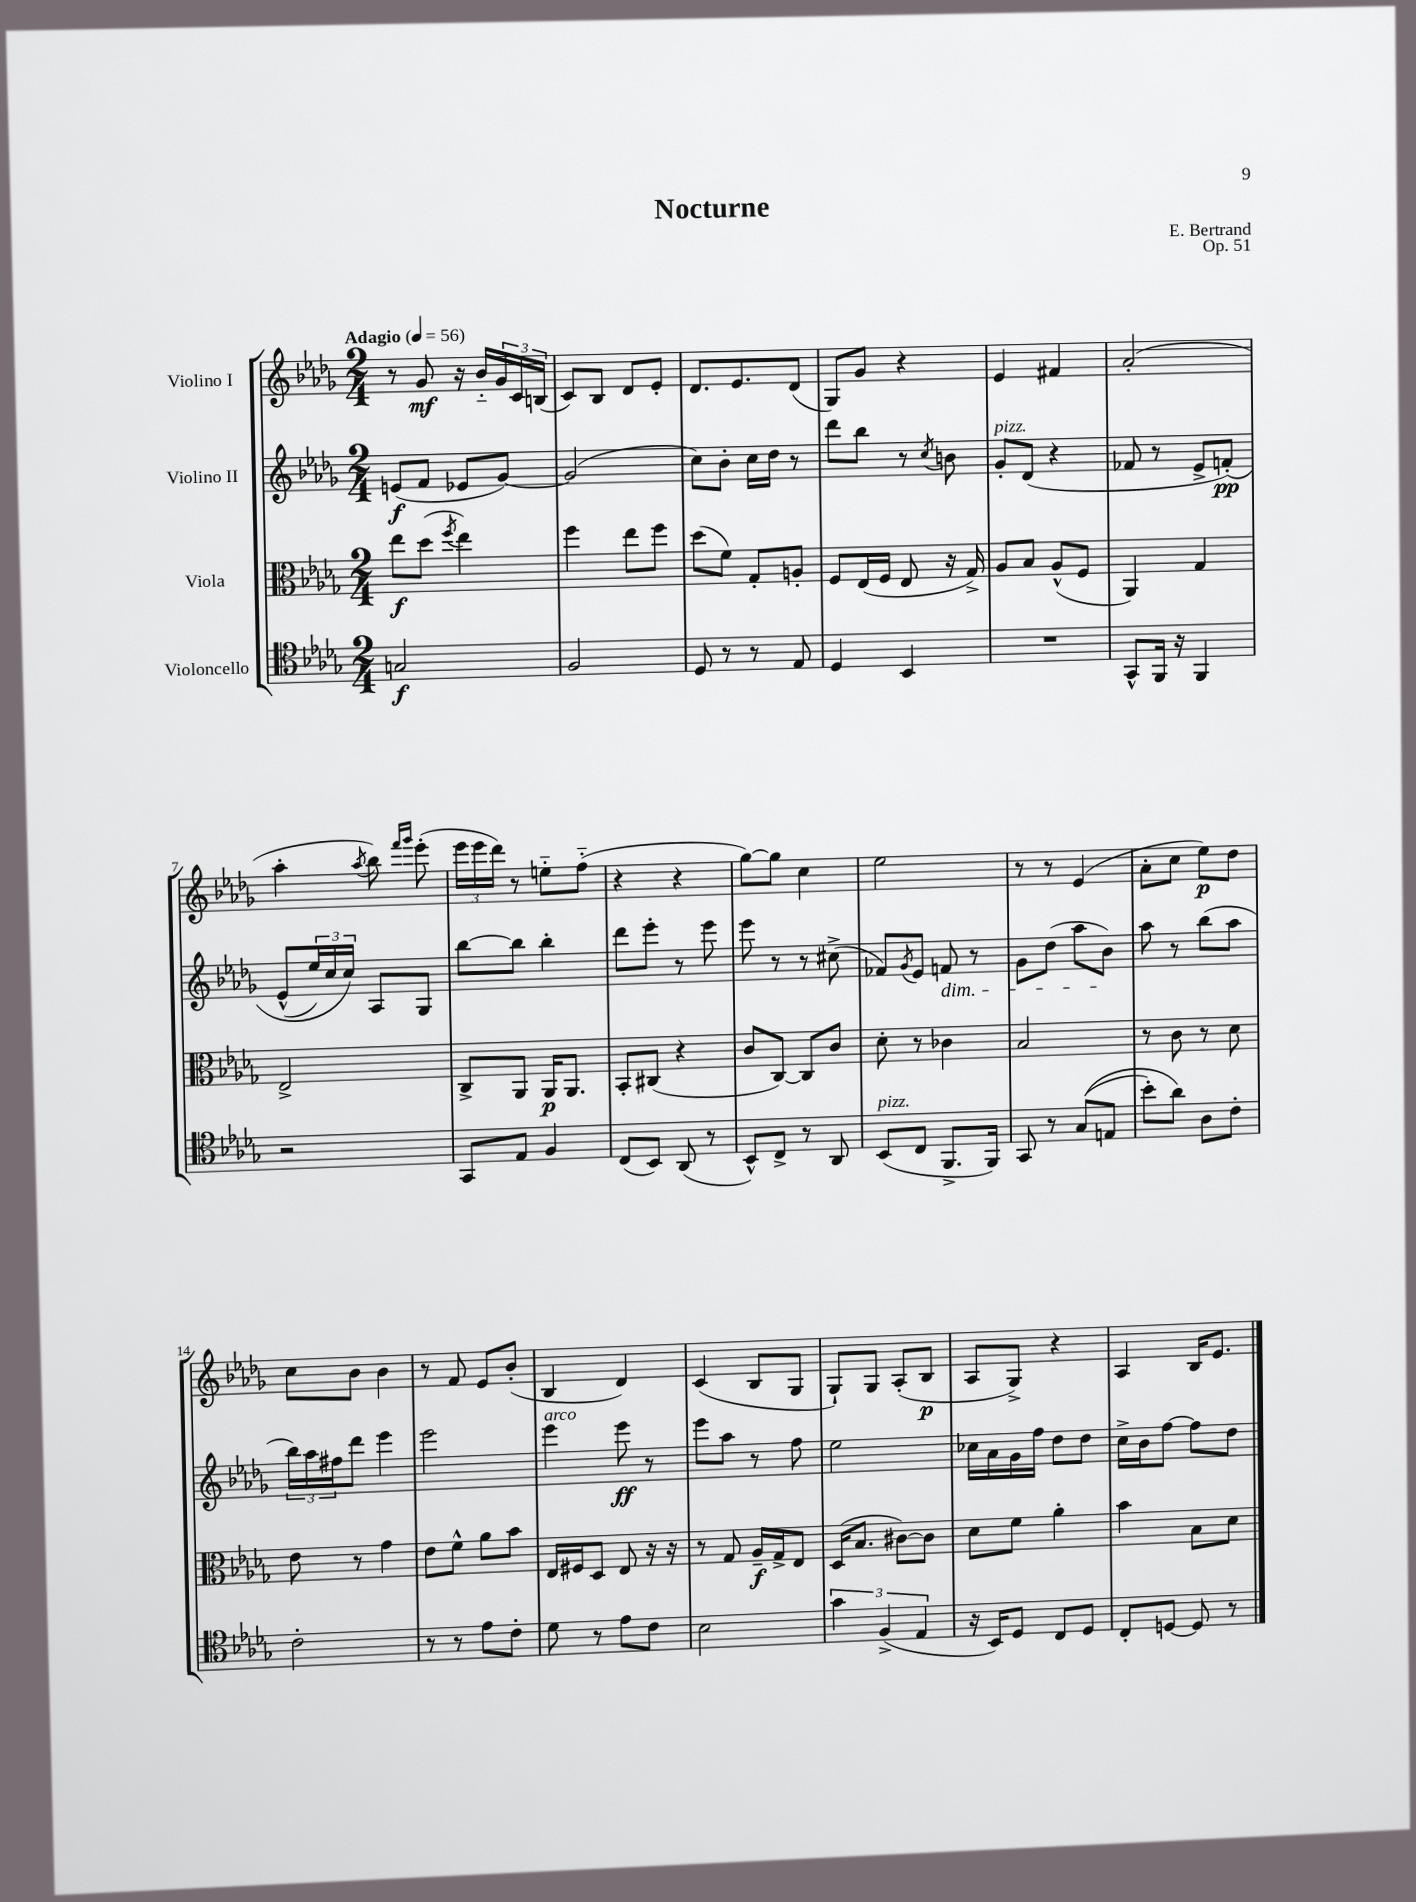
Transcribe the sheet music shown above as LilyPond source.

\header { title = "Nocturne" composer = "E. Bertrand" opus = "Op. 51" }
<<
\new StaffGroup <<
\new Staff = "s0" \with { instrumentName = "Violino I" } {
    \clef treble \key des \major \numericTimeSignature \time 2/4 \tempo "Adagio" 4 = 56
    r8 ges'8\mf r16 bes'16-_ \tuplet 3/2 { ges'16 c'16 b16( } |
    c'8) bes8 des'8 ees'8-. |
    des'8. ees'8. des'8( |
    ges8) ges'8 r4 |
    ees'4 fis'4 |
    aes'2-.( |
    aes''4-. \acciaccatura { aes''8 } bes''8) \grace { f'''16 ges'''16 } ees'''8-.( |
    \tuplet 3/2 { ees'''16 ees'''16 des'''16) } r8 e''8-_ f''8-_( |
    r4 r4 |
    ges''8~) ges''8 c''4 |
    ees''2 |
    r8 r8 ees'4( |
    aes'8-. c''8 ees''8\p) des''8 |
    c''8 bes'8 bes'4 |
    r8 f'8 ees'8 bes'8-.( |
    bes4 des'4) |
    c'4( bes8 ges8 |
    ges8-!) ges8 aes8-.( bes8\p |
    aes8 ges8->) r4 |
    aes4 bes16 ees'8. \bar "|." |
}
\new Staff = "s1" \with { instrumentName = "Violino II" } {
    \clef treble \key des \major \numericTimeSignature \time 2/4
    e'8\f( f'8 ees'8 ges'8~) |
    ges'2( |
    c''8) bes'8-. c''16 des''16 r8 |
    des'''8 bes''8 r8 \acciaccatura { c''8 } b'8 |
    ges'8-.^\markup { \italic "pizz." } des'8( r4 |
    fes'8 r8 ees'8-> f'8-.\pp)\( |
    ees'8-^( \tuplet 3/2 { ees''16) c''16 c''16\) } aes8 ges8 |
    bes''8~ bes''8 bes''4-. |
    des'''8 ees'''8-. r8 ees'''8 |
    ees'''8 r8 r8 cis''8->( |
    fes'8) \acciaccatura { ges'8 } ees'8 f'8\dim r8 |
    ges'8 des''8( aes''8 bes'8\!) |
    aes''8 r8 bes''8( aes''8 |
    \tuplet 3/2 { bes''16) aes''16 fis''16 } des'''8 ees'''4 |
    ees'''2 |
    ees'''4^\markup { \italic "arco" } ees'''8\ff r8 |
    ees'''8 aes''8 r8 f''8 |
    ees''2 |
    ces''16 aes'16 ges'16 f''16 des''8 des''8 |
    c''16-> bes'16 f''8~ f''8 des''8 \bar "|." |
}
\new Staff = "s2" \with { instrumentName = "Viola" } {
    \clef alto \key des \major \numericTimeSignature \time 2/4
    ees''8\f des''8( \acciaccatura { f''8 } ees''4) |
    f''4 ees''8 f''8 |
    des''8( f'8) ges8-. a8-. |
    f8 ees16( f16 ees8 r16 ges16->) |
    aes8 bes8 aes8-^( f8 |
    aes,4) ges4 |
    ees2-> |
    c8-> aes,8 aes,16\p aes,8. |
    bes,8-. cis8( r4 |
    c'8 c8~) c8 c'8 |
    des'8-. r8 ces'4 |
    bes2 |
    r8 c'8 r8 des'8 |
    ees'8 r8 ges'4 |
    ees'8 f'8-^ aes'8 bes'8 |
    ees16 fis16 des8 ees8 r16 r16 |
    r8 ges8 aes16--\f ges16-> ees8 |
    des16( bes8. cis'8~) cis'8 |
    des'8 f'8 aes'4-. |
    bes'4 bes8 des'8 \bar "|." |
}
\new Staff = "s3" \with { instrumentName = "Violoncello" } {
    \clef tenor \key des \major \numericTimeSignature \time 2/4
    g2\f |
    f2 |
    des8 r8 r8 ees8 |
    des4 bes,4 |
    R2 |
    ges,8-^ f,16 r16 f,4 |
    r2 |
    ges,8 ees8 f4 |
    c8( bes,8) aes,8( r8 |
    bes,8-^) c8-> r8 aes,8 |
    bes,8^\markup { \italic "pizz." }( c8 f,8.-> f,16) |
    ges,8 r8 ges8(\( e8 |
    bes'8-.) aes'8\) aes8 c'8-. |
    c'2-. |
    r8 r8 ees'8 c'8-. |
    des'8 r8 ees'8 c'8 |
    bes2 |
    \tuplet 3/2 { ges'4 f4->( ees4 } |
    r16 bes,16) des8 c8 des8 |
    c8-. d8~ d8 r8 \bar "|." |
}
>>
>>
